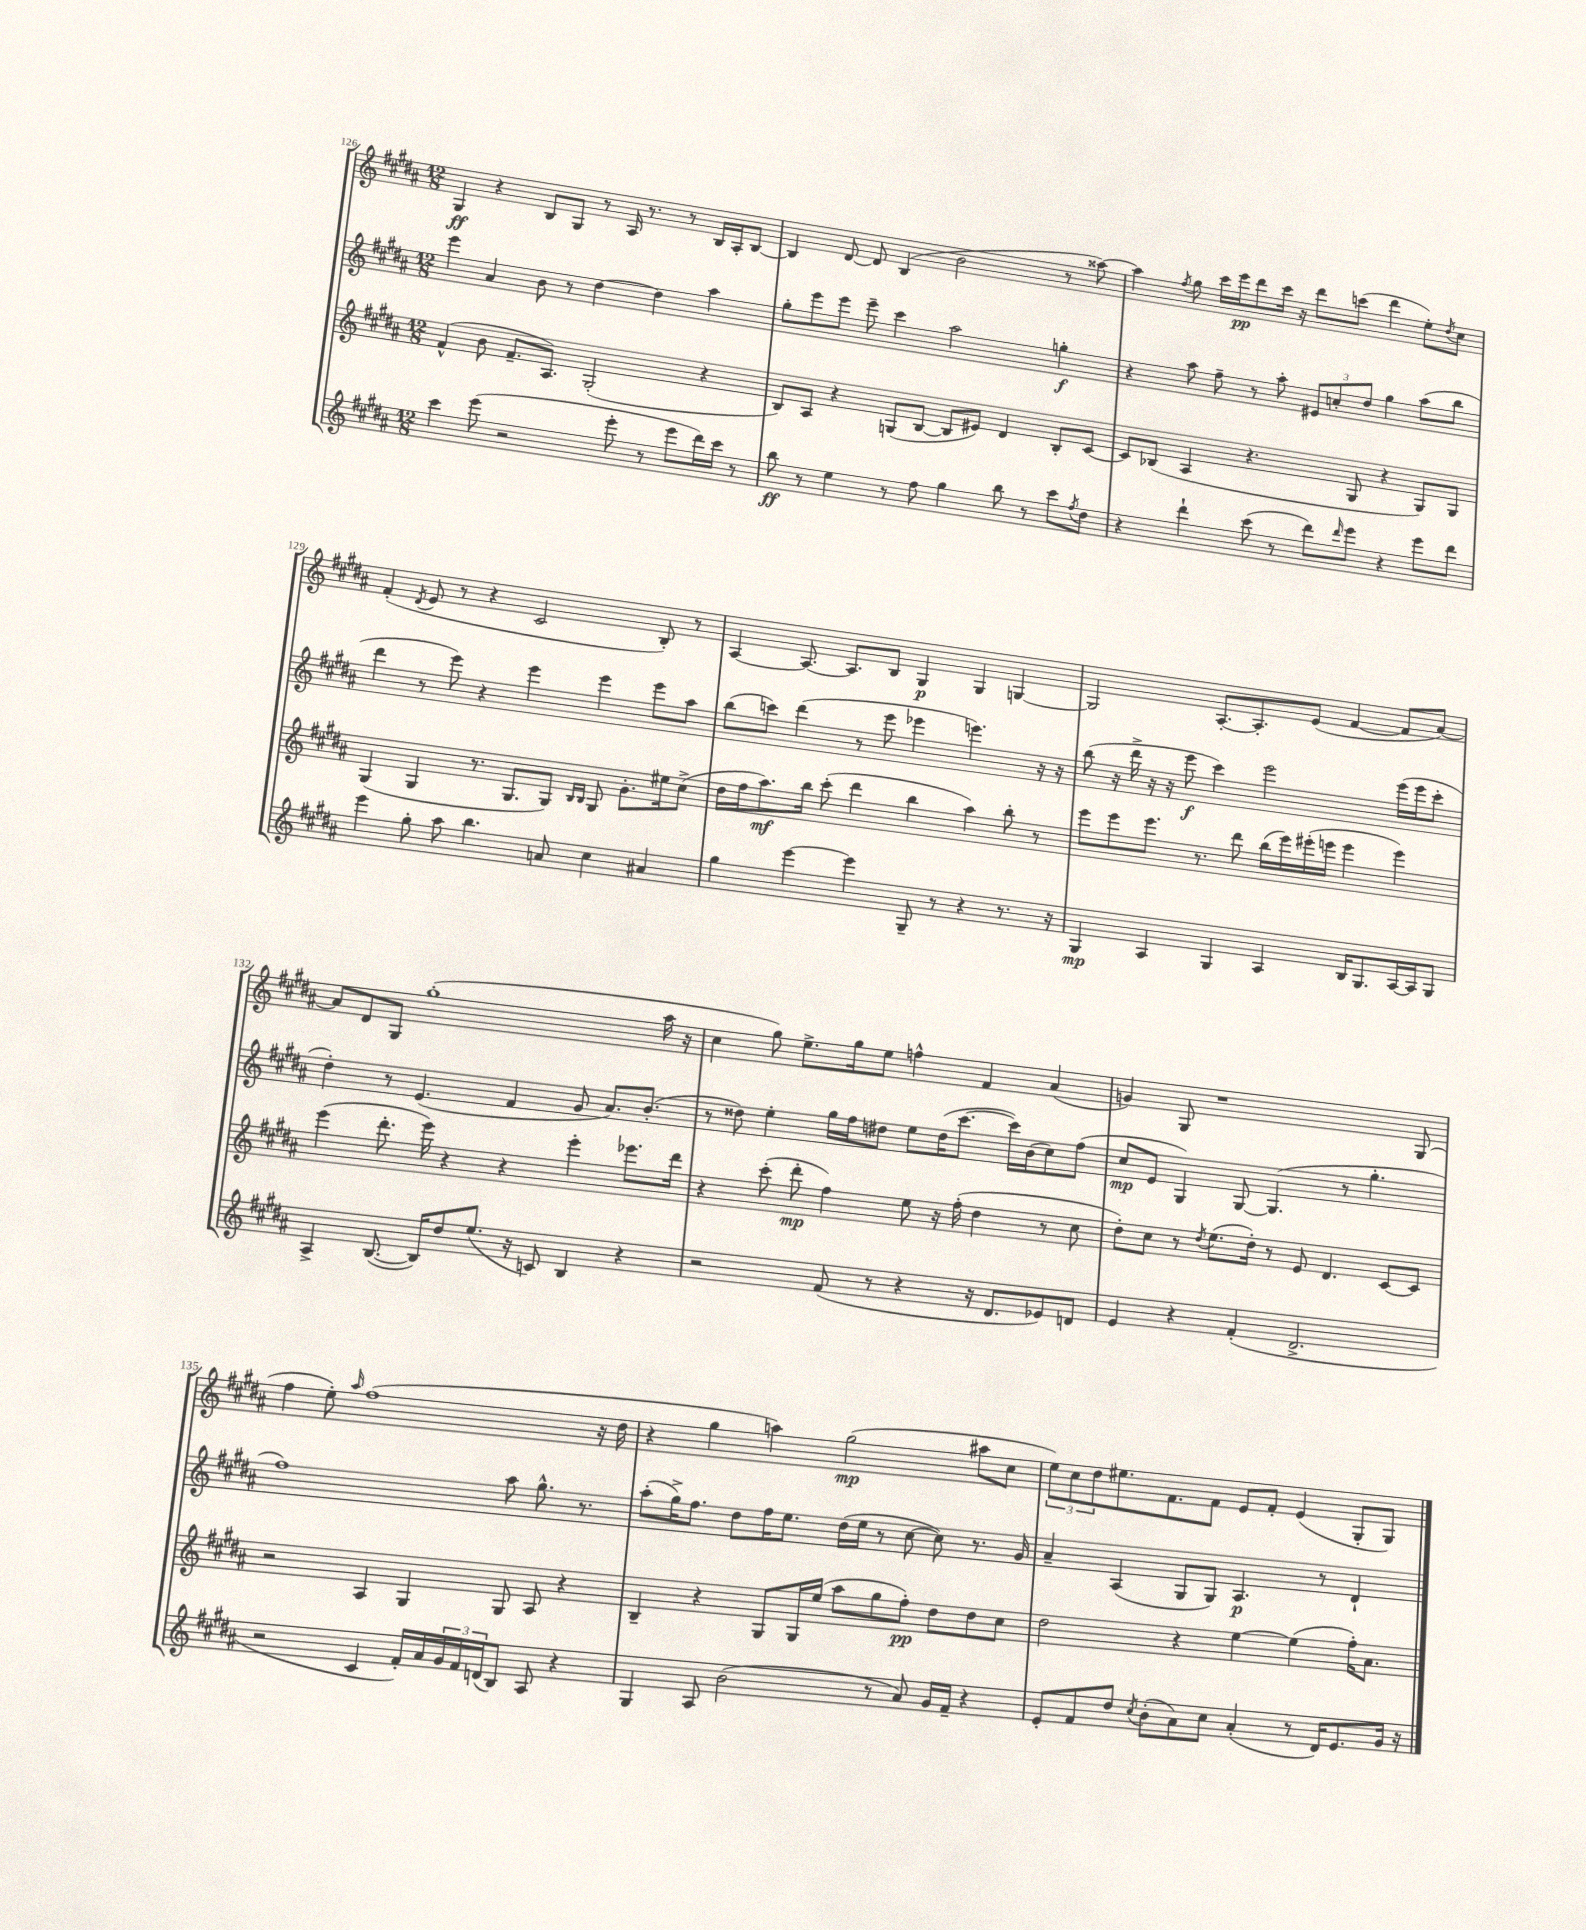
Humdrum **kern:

**kern	**kern	**kern	**kern
*staff4	*staff3	*staff2	*staff1
*clefG2	*clefG2	*clefG2	*clefG2
*k[f#c#g#d#a#]	*k[f#c#g#d#a#]	*k[f#c#g#d#a#]	*k[f#c#g#d#a#]
*M12/8	*M12/8	*M12/8	*M12/8
4ccc#	(4f#^^	4eee	4G#
(8eee	8b	4a#	4r
2r	8.f#~	.	.
.	.	8b	8B
.	8.A#)	.	.
.	.	8r	8G#
.	(2G#'	[4dd#	8r
8eee'	.	.	16A#
.	.	.	8.r
8r	.	4dd#]	.
8eee	.	.	8r
16ddd#)	4r	4aa#	16B
16ccc#	.	.	16A#'
8r	.	.	[8B
=	=	=	=
8bb	8B)	8gg#'	4B]
8r	8A#	8eee	.
4ee	4r	8eee	[8d#
.	.	8eee~	8d#]
8r	(8G	4ccc#	(4B
8ff#	[8B	.	.
4gg#	8B]	2aa#	2b
.	8e#)	.	.
8bb	4d#	.	.
8r	.	.	.
8ccc#	8B'	4gg'	8r
8qff#	.	.	.
8dd#	[8c#	.	[8aa##)
=	=	=	=
4r	8c#]	4r	4aa##]
.	(8B-	.	.
.	.	.	8qff#
4ddd#`	4A#	8aa#	8gg#
.	.	8ff#~	16ccc#
.	.	.	16eee
(8ccc#	4.r	8r	8ddd#
8r	.	8aa#'	16ccc#
.	.	.	16r
8ddd#)	.	12e#	8ddd#
.	.	12cc'	.
16qqddd#	.	.	.
8eee	8G#	.	(8ccc
.	.	12dd#	.
4r	4r	4gg#	4ddd#
8eee	8G#)	(8aa#	8ee')
.	.	.	8qdd#
8ddd#	8G#	8bb	8cc#
=	=	=	=
4eee	(4G#	4ddd#	(4f#'
.	.	.	8qd#
8gg#'	4G#	8r	8e
8aa#	.	8eee)	8r
4.bb	8.r	4r	4r
.	8.G#	.	.
.	.	4eee	2c#
8a	8G#)	.	.
.	16qqB	.	.
.	16qqB	.	.
4cc#	8G#	4eee	.
.	8.g#'	.	.
4a#	.	8eee	8B')
.	16ee#	.	.
.	(8cc#^	8aa#	8r
=	=	=	=
4gg#	16dd#	(8bb	[4A#
.	16ff#	.	.
.	8.aa#)	8ccc)	.
[4eee	.	(4ddd#	8.A#_
.	16bb	.	.
.	(8ccc#'	.	.
.	.	.	8.A#]
4eee]	4ddd#	8r	.
.	.	8eee	8B
8G#~	4bb	4eee-	4G#
8r	.	.	.
4r	4aa#)	4.eee)	4G#
8.r	8bb'	.	[4G
.	8r	16r	.
16r	.	16r	.
=	=	=	=
4G#	8eee	(8bb	2G]
.	8eee	16r	.
.	.	16ddd#^	.
4A#	8.eee	16r	.
.	.	16r	.
.	.	8eee	.
.	8.r	.	.
4G#	.	4ccc#)	[8.A#'
.	8ddd#	.	.
.	.	.	8.A#']
4A#	(16bb	2eee	.
.	16eee)	.	.
.	(16eee#'	.	(8e
.	16eee	.	.
16B	4eee	.	[4f#
8.G#	.	.	.
[16A#	4eee)	(16eee	8f#]
16A#]	.	16eee	.
8G#	.	8ccc#'	[8a#)
=	=	=	=
4A#^	(4eee	4dd#')	8a#]
.	.	.	8d#
([8.B	8.ddd#'	8r	8G#
.	.	(4.e	(1gg#'
16B])	16eee)	.	.
8dd#	4r	.	.
(8.ee	.	.	.
.	4r	4f#	.
16r	.	.	.
8c)	.	.	.
4B	4eee'	8g#	.
.	.	8.a#)	.
4r	8.eee-	.	.
.	.	(8.b'	.
.	.	.	16aa#
.	16ddd#	.	16r
=	=	=	=
2r	4r	8r	4cc#
.	.	8dd##)	.
.	(8ccc#'	4ee'	8gg#)
.	8ddd#'	.	8.ee^
(8f#	4ff#)	16gg#	.
.	.	16ff#	16gg#
8r	.	8dd#	8ee
4r	8ee	8ee	4ff^^
.	16r	(16dd#	.
.	(16ff#'	[8.ccc#	.
16r	4dd#	.	4f#
8.d#	.	.	.
.	.	16ccc#])	.
.	.	(16b	.
8e-)	8r	8cc#)	(4a#
8d	8cc#	(8ff#	.
=	=	=	=
4e	8dd#')	8cc#	4g)
.	8cc#	8e	.
4r	8r	4G#)	8G#
.	8qdd#	.	.
.	(8.ee	.	1r
(4f#'	.	[8G#	.
.	16dd#')	.	.
.	8r	(4.G#]	.
2.d#^	8e	.	.
.	4.d#	.	.
.	.	8r	.
.	.	4.gg#'	.
.	[8c#	.	.
.	8c#]	.	(8G#
=	=	=	=
2r	2r	1ff#)	4ff#
.	.	.	8ee')
.	.	.	16qqaa#
.	.	.	(1ff#
4c#	4A#	.	.
16f#')	4G#	.	.
16a#	.	.	.
24g#	.	.	.
24f#	.	.	.
(24d	.	.	.
8B)	8G#	8aa#	.
8A#	8A#	8.gg#^^	.
4r	4r	.	.
.	.	8.r	.
.	.	.	16r
.	.	.	16dd#
=	=	=	=
4G#	4B~	(8aa#'	4r
.	.	16gg#^)	.
.	.	8.ff#	.
8A#	4r	.	4gg#
(2b	.	8dd#	.
.	8G#	16ff#	4aa)
.	.	8.ee	.
.	16G#	.	.
.	(16ee	.	.
.	8aa#	(16dd#	(2gg#
.	.	16ee	.
8r	8gg#	8r	.
8a#)	8ff#')	[8cc#	.
16g#	8dd#	8cc#])	.
16f#~	.	.	.
4r	8dd#	8.r	8aa#
.	8cc#	.	8cc#
.	.	16g#	.
=	=	=	=
8e'	2dd#	4a#~	12ee)
.	.	.	12cc#
8f#	.	.	.
.	.	.	12dd#
8dd#	.	(4A#	8.ee#
8qcc#	.	.	.
(8b'	.	.	.
.	.	.	8.f#
8a#)	4r	8G#	.
8cc#	.	8G#)	8f#
(4a#'	[4ee	4.A#	8e
.	.	.	8f#'
8r	(4ee]	.	(4e
16d#)	.	8r	.
8.e	.	.	.
.	16ff#')	4d#`	8G#'
.	8.a#	.	.
16g#	.	.	8G#)
16r	.	.	.
==	==	==	==
*-	*-	*-	*-
